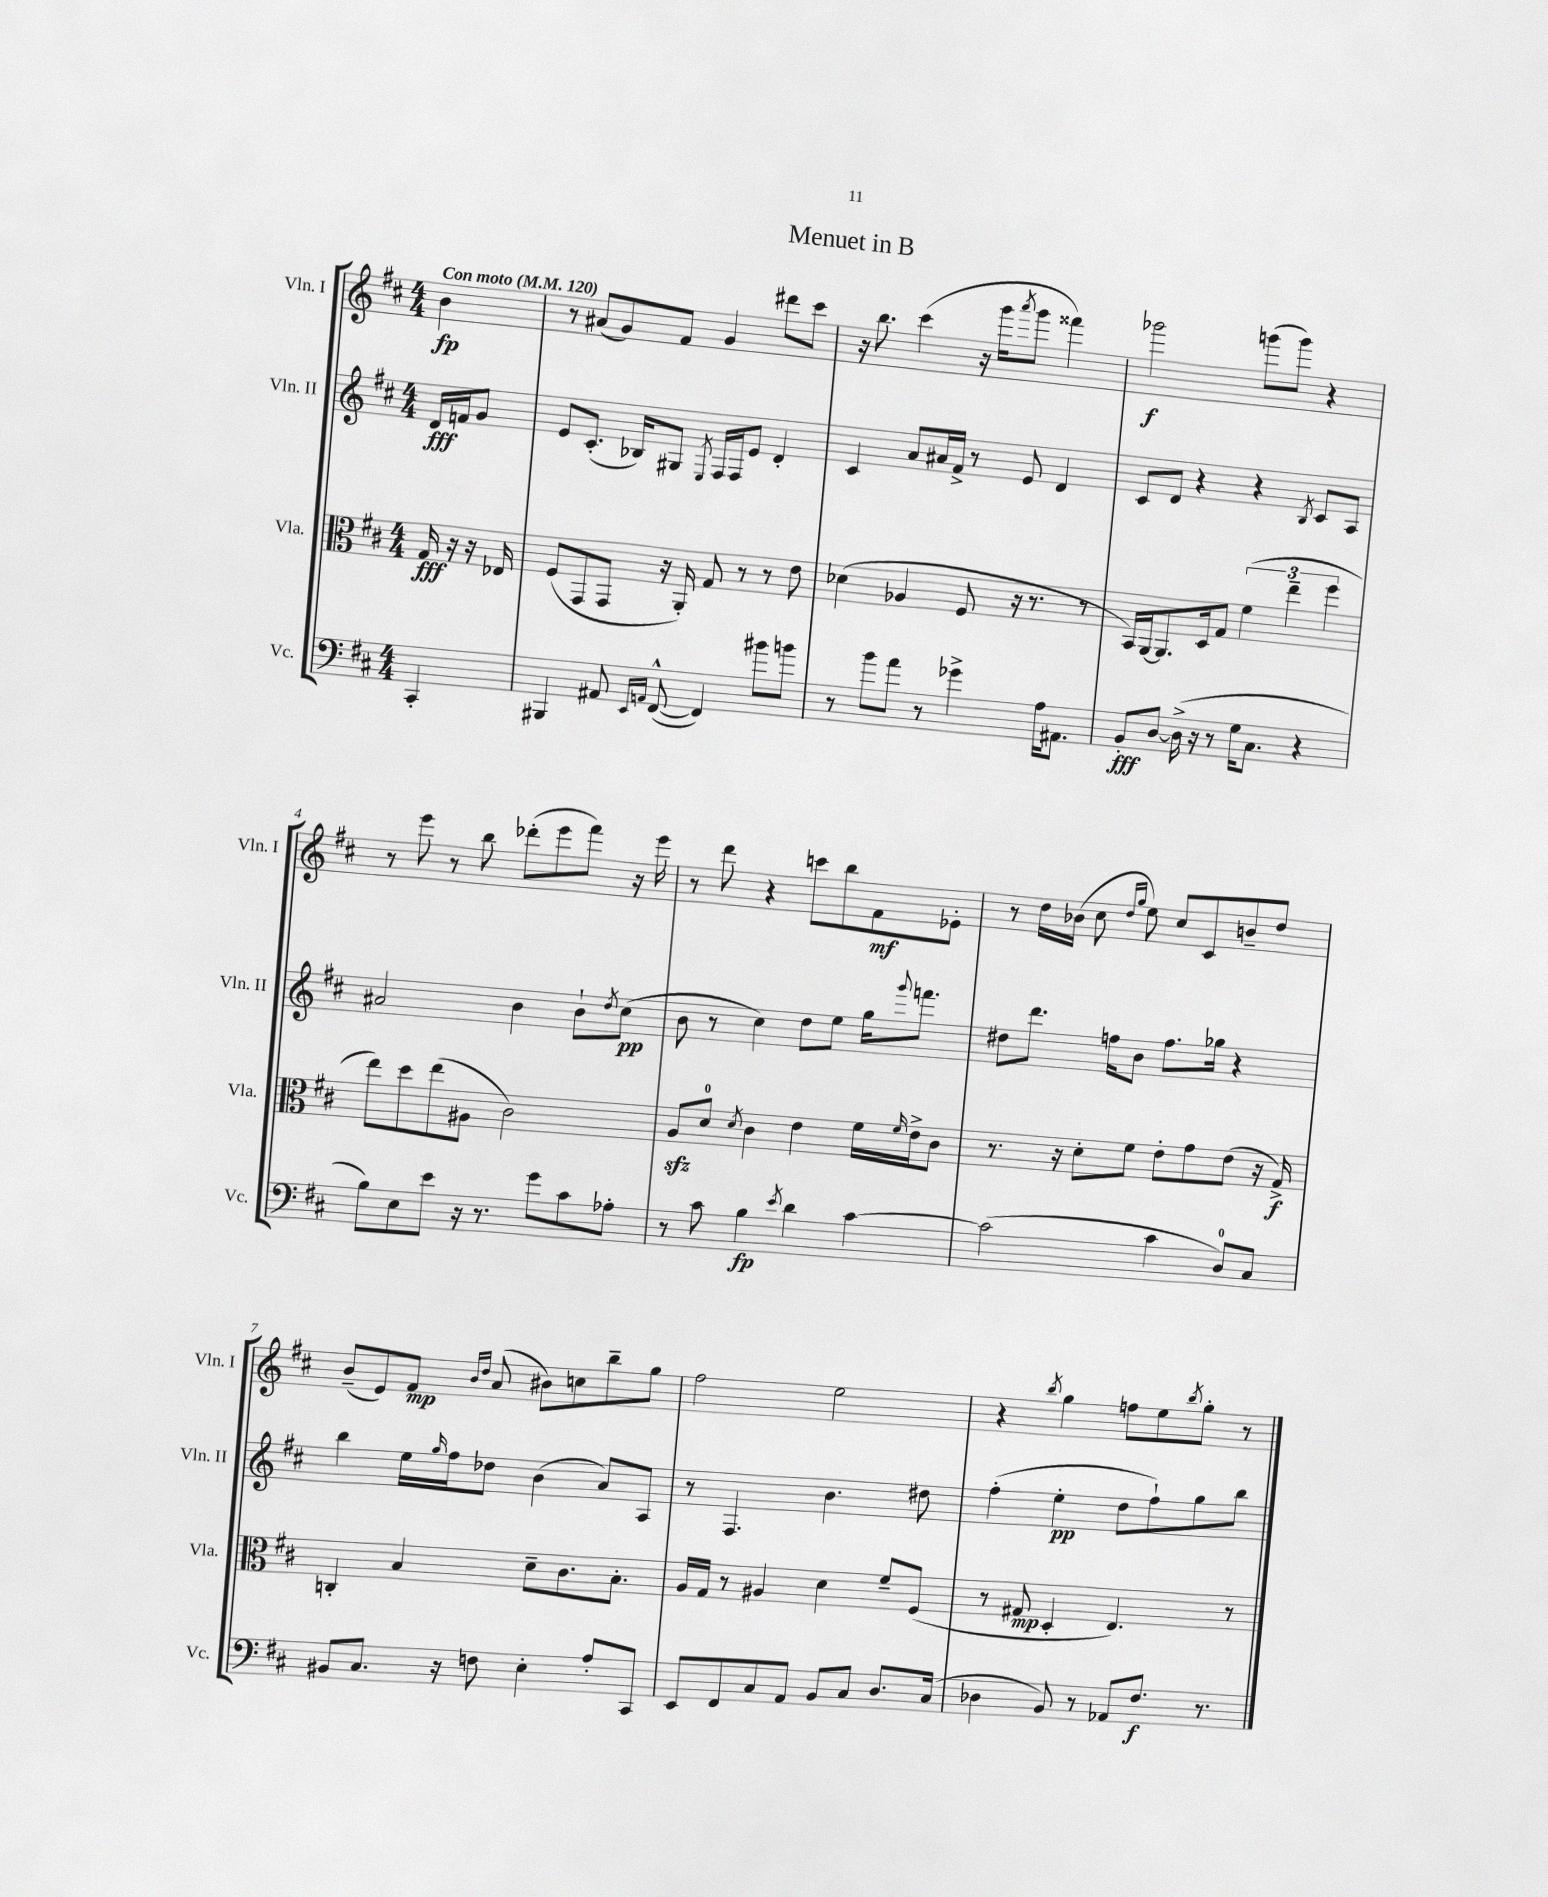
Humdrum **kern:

**kern	**dynam	**kern	**dynam	**kern	**dynam	**kern	**dynam
*part4	*part4	*part3	*part3	*part2	*part2	*part1	*part1
*staff4	*staff4	*staff3	*staff3	*staff2	*staff2	*staff1	*staff1
*I"Vc.	*	*I"Vla.	*	*I"Vln. II	*	*I"Vln. I	*
*I'Vc.	*	*I'Vla.	*	*I'Vln. II	*	*I'Vln. I	*
*clefF4	*	*clefC3	*	*clefG2	*	*clefG2	*
*k[f#c#]	*	*k[f#c#]	*	*k[f#c#]	*	*k[f#c#]	*
*M4/4	*	*M4/4	*	*M4/4	*	*M4/4	*
*MM120	*	*MM120	*	*MM120	*	*MM120	*
=	=	=	=	=	=	=	=
!	!	!	!	!	!	!LO:TX:a:B:t=Con moto	!
4CC#'/	.	16G/	fff	16d/LL	fff	4b\	fp
.	.	16r	.	16fn/J	.	.	.
.	.	16r	.	8g/J	.	.	.
.	.	16E-X/	.	.	.	.	.
=1	=1	=1	=1	=1	=1	=1	=1
4BBB#X/	.	(8F#/L	.	8e/L	.	8r	.
.	.	8GG/	.	(8.c#'/J	.	(8a#X/L	.
8AA#X/	.	8GG/J	.	.	.	8g/)	.
.	.	.	.	16B-X/KL)	.	.	.
16qqEE/LL	.	.	.	.	.	.	.
16qqAAn/JJ	.	.	.	.	.	.	.
([8FF#^^/	.	16r	.	8G#X/J	.	8f#/J	.
.	.	16AA'/)	.	.	.	.	.
.	.	.	.	8qE/	.	.	.
4FF#/])	.	8G/	.	16F#/LL	.	4g/	.
.	.	.	.	16F#/J	.	.	.
.	.	8r	.	8e/J	.	.	.
8b#X\L	.	8r	.	4d'/	.	8ddd#X\L	.
8bn\J	.	8e\	.	.	.	8ccc#\J	.
=2	=2	=2	=2	=2	=2	=2	=2
8r	.	(4d-X\	.	4c#/	.	16r	.
.	.	.	.	.	.	8.bb\	.
8b\L	.	.	.	.	.	.	.
8a\J	.	4A-X/	.	8a/L	.	(4ccc#\	.
8r	.	.	.	16a#X/L	.	.	.
.	.	.	.	16f#^/JJ	.	.	.
4g-X^\	.	8F#/	.	8r	.	16r	.
.	.	.	.	.	.	16ggg\KL	.
.	.	.	.	.	.	8qaaa/	.
.	.	16r	.	8e/	.	8ggg\J	.
.	.	8.r	.	.	.	.	.
16A\KL	.	.	.	4d/	.	4fff##X\)	.
8.AA#X\J	.	.	.	.	.	.	.
.	.	8r	.	.	.	.	.
=3	=3	=3	=3	=3	=3	=3	=3
8BB'/L	fff	16BB/LL)	.	8c#/L	.	2ggg-X\	f
.	.	[16AA/J	.	.	.	.	.
[8D/J	.	8.AA/]	.	8d/J	.	.	.
(16D^\]	.	.	.	4r	.	.	.
16r	.	16D/k	.	.	.	.	.
8r	.	8G/J	.	.	.	.	.
16G\KL	.	(6f#\	.	4r	.	(8gggn\L	.
8.C#\J	.	.	.	.	.	.	.
.	.	.	.	.	.	8ggg\J)	.
.	.	6ee~\	.	.	.	.	.
.	.	.	.	8qB/	.	.	.
4r	.	.	.	8c#/L	.	4r	.
.	.	6ff#\	.	.	.	.	.
.	.	.	.	8A/J	.	.	.
!!LO:LB:g=z
=4	=4	=4	=4	=4	=4	=4	=4
8B\L)	.	8ee\L)	.	2a#X/	.	8r	.
8E\	.	8dd\	.	.	.	8eee\	.
8e\J	.	(8ee\	.	.	.	8r	.
16r	.	8A#X\J	.	.	.	8bb\	.
8.r	.	.	.	.	.	.	.
.	.	2c#\)	.	4b\	.	(8ddd-X'\L	.
8g\L	.	.	.	.	.	8eee\	.
8c#\	.	.	.	8b`\L	.	8fff#\J)	.
.	.	.	.	8qdd/	.	.	.
8A-X'\J	.	.	.	(8cc#\J	pp	16r	.
.	.	.	.	.	.	16eee\	.
=5	=5	=5	=5	=5	=5	=5	=5
8r	.	8Azz/L	.	8b\	.	8r	.
8c#\	.	8d/J	.	8r	.	8ddd\	.
.	.	8qd/	.	.	.	.	.
4B\	fp	4c#\	.	4cc#\)	.	4r	.
8qe/	.	.	.	.	.	.	.
4d\	.	4e\	.	8dd\L	.	8cccn\L	.
.	.	.	.	8ee\J	.	8bb\	.
[4c#\	.	16f#\LL	.	16gg\KL	.	8f#\	mf
.	.	16qqf#/	.	8qqggg/	.	.	.
.	.	16e^\J	.	8.fffn\J	.	.	.
.	.	8c#\J	.	.	.	8e-X'\J	.
=6	=6	=6	=6	=6	=6	=6	=6
(2c#\]	.	8.r	.	8dd#X\L	.	8r	.
.	.	.	.	8.ddd\J	.	16dd\LL	.
.	.	16r	.	.	.	(16b-X\JJ	.
.	.	8d'\L	.	.	.	8cc#\	.
.	.	.	.	16ffn\KL	.	.	.
.	.	.	.	.	.	16qqdd/LL	.
.	.	.	.	.	.	16qqgg/JJ	.
.	.	8f#\J	.	8b\J	.	8ee\)	.
4c#\	.	8e'\L	.	8.ff\L	.	8cc#/L	.
.	.	8g\	.	.	.	8c#/	.
.	.	.	.	16gg-X\Jk	.	.	.
8D/L)	.	(8e\J	.	4r	.	8bn~/	.
8C#/J	.	16r	.	.	.	8dd/J	.
.	.	16G^/)	f	.	.	.	.
!!LO:LB:g=z
=7	=7	=7	=7	=7	=7	=7	=7
8BB#X/L	.	4Cn'/	.	4bb\	.	(8b~/L	.
8.C#/J	.	.	.	.	.	8e/)	.
.	.	4B/	.	16ee\LL	.	8f#/J	mp
.	.	.	.	16qqgg/	.	.	.
16r	.	.	.	16ff#\J	.	.	.
.	.	.	.	.	.	16qqb/LL	.
.	.	.	.	.	.	16qqdd/JJ	.
8Fn\	.	.	.	8dd-X\J	.	(8a/	.
4E'\	.	8d~\L	.	(4b\	.	8b#X\L)	.
.	.	8.c#\	.	.	.	8ccn\	.
8A'/L	.	.	.	8a/L)	.	8bb~\	.
.	.	8.B'\J	.	.	.	.	.
8CC#/J	.	.	.	8A/J	.	8gg\J	.
=8	=8	=8	=8	=8	=8	=8	=8
8EE/L	.	16A/LL	.	8r	.	2ff#\	.
.	.	16G/JJ	.	.	.	.	.
8FF#/	.	8r	.	4.F#/	.	.	.
8C#/	.	4A#X/	.	.	.	.	.
8AA/J	.	.	.	.	.	.	.
8BB/L	.	4d\	.	4.b\	.	2ee\	.
8C#/J	.	.	.	.	.	.	.
8.D/L	.	8f#~/L	.	.	.	.	.
.	.	(8F#/J	.	8dd#X\	.	.	.
(16C#/Jk	.	.	.	.	.	.	.
=9	=9	=9	=9	=9	=9	=9	=9
4D-X\	.	8r	.	(4ff#'\	.	4r	.
.	.	8G#X/	mp	.	.	.	.
.	.	.	.	.	.	8qbb/	.
8BB/)	.	4D'/	.	4ee'\	pp	4gg\	.
8r	.	.	.	.	.	.	.
8AA-X/L	.	4.E/)	.	8dd\L	.	8ffn\L	.
8.F#/J	f	.	.	8ff#`\)	.	8ee\	.
.	.	.	.	.	.	8qbb/	.
.	.	.	.	8gg\	.	8gg'\J	.
8.r	.	.	.	.	.	.	.
.	.	8r	.	8bb\J	.	8r	.
==	==	==	==	==	==	==	==
*-	*-	*-	*-	*-	*-	*-	*-
